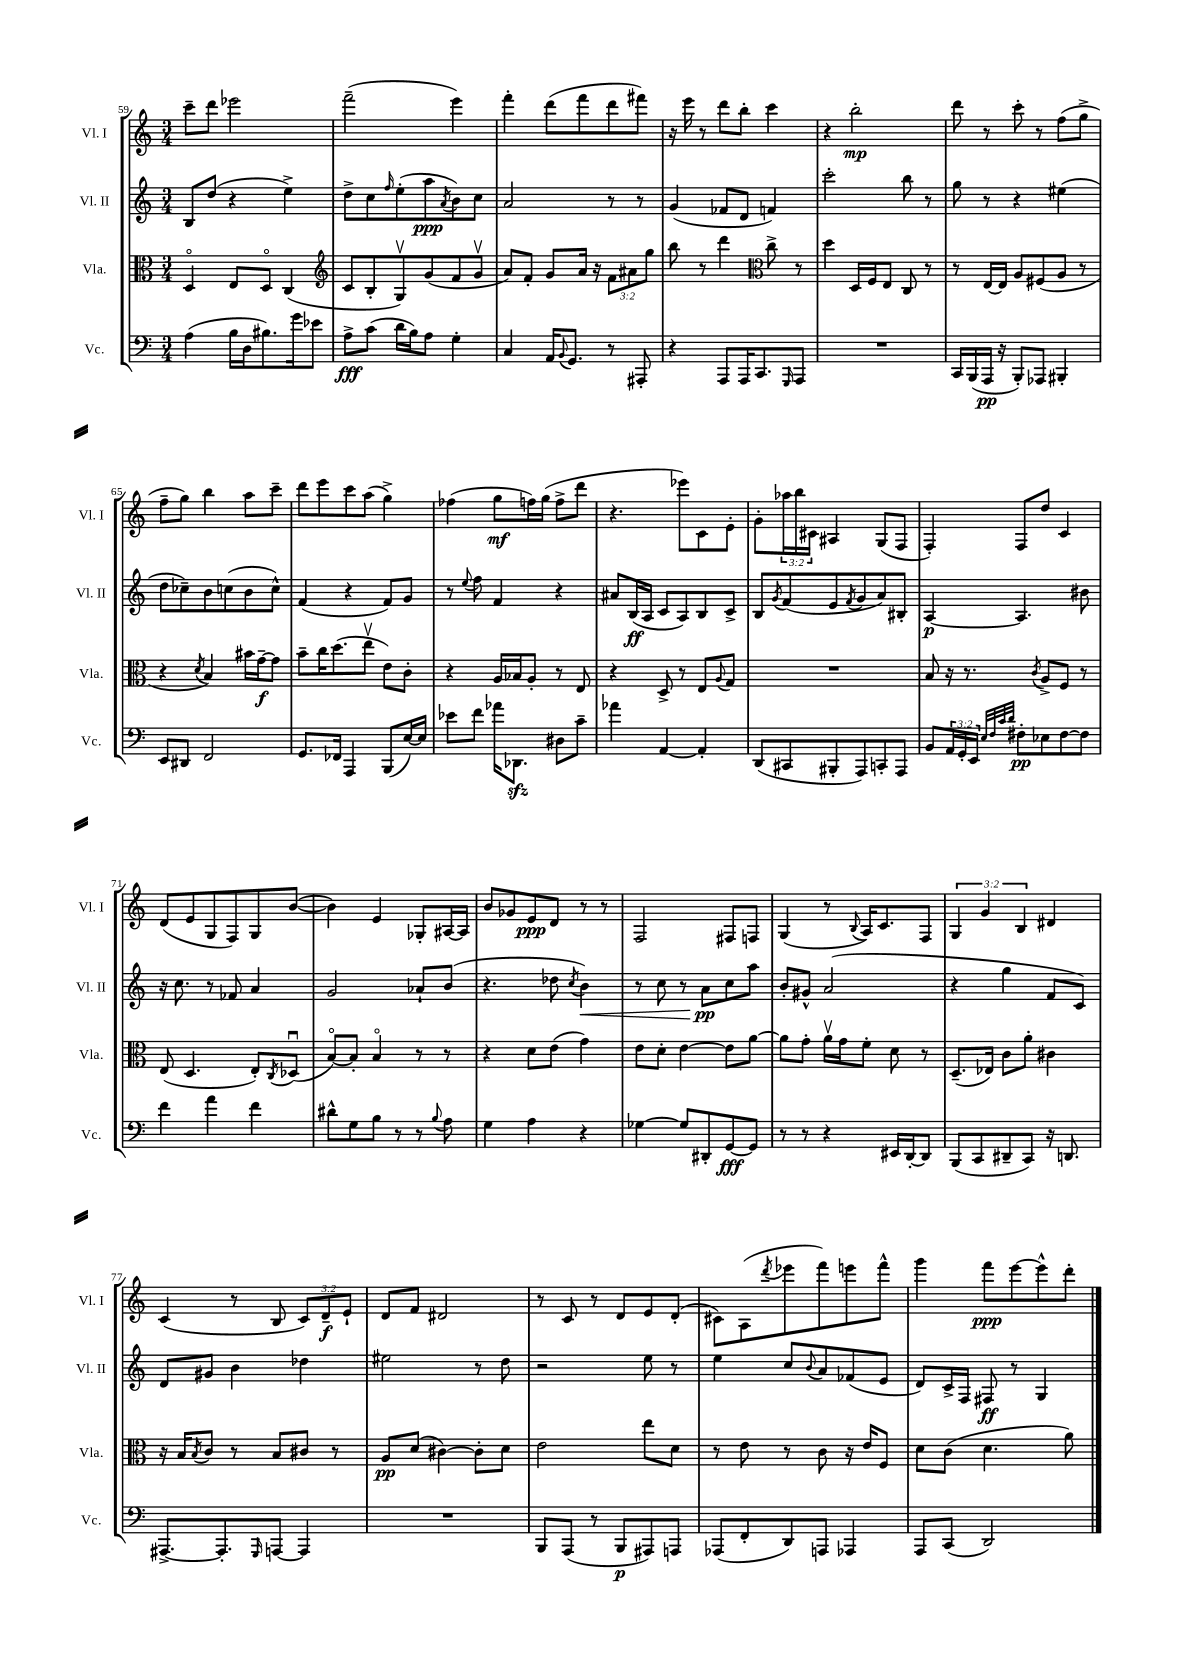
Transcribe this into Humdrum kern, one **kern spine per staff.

**kern	**dynam	**kern	**dynam	**kern	**dynam	**kern	**dynam
*part4	*part4	*part3	*part3	*part2	*part2	*part1	*part1
*staff4	*staff4	*staff3	*staff3	*staff2	*staff2	*staff1	*staff1
*I"Vc.	*	*I"Vla.	*	*I"Vl. II	*	*I"Vl. I	*
*I'Vc.	*	*I'Vla.	*	*I'Vl. II	*	*I'Vl. I	*
*clefF4	*	*clefC3	*	*clefG2	*	*clefG2	*
*k[]	*	*k[]	*	*k[]	*	*k[]	*
*M3/4	*	*M3/4	*	*M3/4	*	*M3/4	*
=59	=59	=59	=59	=59	=59	=59	=59
(4A\	.	4D/	.	8B/L	.	8ccc~\L	.
.	.	.	.	(8dd/J	.	8ddd\J	.
16B\LL	.	8E/L	.	4r	.	2eee-X\	.
16D\J	.	.	.	.	.	.	.
8.B#X\)	.	8D/J	.	.	.	.	.
.	.	(4C/	.	4ee^\)	.	.	.
16g\k	.	.	.	.	.	.	.
8e-X\J	.	.	.	.	.	.	.
=60	=60	=60	=60	=60	=60	=60	=60
*	*	*clefG2	*	*	*	*	*
8A^\L	fff	8c/L	.	8dd^\L	.	(2fff~\	.
(8c\J	.	8B'/	.	8cc\	.	.	.
.	.	.	.	16qqff/	.	.	.
16d\LL	.	8Gv/)	.	(8ee'\	.	.	.
16B\J)	.	.	.	.	.	.	.
8A\J	.	(8g/	.	8aa\	ppp	.	.
.	.	.	.	8qa/	.	.	.
4G'\	.	8f/	.	8b\)	.	4eee\)	.
.	.	8gv/J	.	8cc\J	.	.	.
=61	=61	=61	=61	=61	=61	=61	=61
4C/	.	8a/L)	.	2a/	.	4fff'\	.
.	.	8f'/J	.	.	.	.	.
16AA/KL	.	8g/L	.	.	.	(8ddd\L	.
8qqBB/	.	.	.	.	.	.	.
8.GG/J	.	.	.	.	.	.	.
.	.	16a/Jk	.	.	.	8fff\	.
.	.	16r	.	.	.	.	.
8r	.	12f\L	.	8r	.	8ddd\	.
.	.	12a#X\	.	.	.	.	.
8AAA#X'/	.	.	.	8r	.	8fff#X\J)	.
.	.	12gg\J	.	.	.	.	.
=62	=62	=62	=62	=62	=62	=62	=62
4r	.	8bb\	.	(4g/	.	16r	.
.	.	.	.	.	.	16eee\	.
.	.	8r	.	.	.	8r	.
8AAA/L	.	4ddd\	.	8f-X/L	.	8ddd\L	.
16AAA/K	.	.	.	8d/J	.	8bb'\J	.
8.CC/	.	.	.	.	.	.	.
*	*	*clefC3	*	*	*	*	*
.	.	8cc^\	.	4fn/)	.	4ccc\	.
16qqGGG/	.	.	.	.	.	.	.
8AAA/J	.	8r	.	.	.	.	.
=63	=63	=63	=63	=63	=63	=63	=63
2.r	.	4dd\	.	2ccc'\	.	4r	.
.	.	16D/LL	.	.	.	2bb'\	mp
.	.	16F/J	.	.	.	.	.
.	.	8E/J	.	.	.	.	.
.	.	8C/	.	8bb\	.	.	.
.	.	8r	.	8r	.	.	.
=64	=64	=64	=64	=64	=64	=64	=64
16CC/LL	.	8r	.	8gg\	.	8ddd\	.
(16BBB/	.	.	.	.	.	.	.
16AAA/JJ	pp	[16E/LL	.	8r	.	8r	.
16r	.	16E/JJ]	.	.	.	.	.
8BBB'/L)	.	8A/L	.	4r	.	8ccc'\	.
8AAA-X/J	.	(8F#X/	.	.	.	8r	.
4BBB#X'/	.	8A/J	.	(4ee#X\	.	(8ff\L	.
.	.	8r	.	.	.	8gg^\J	.
!!LO:LB:g=z
=65	=65	=65	=65	=65	=65	=65	=65
8EE/L	.	4r	.	8dd\L	.	8ff~\L	.
8DD#X/J	.	.	.	8cc-X~\)	.	8gg\J)	.
.	.	8qd/	.	.	.	.	.
2FF/	.	4B/)	.	8b\	.	4bb\	.
.	.	.	.	(8ccn\	.	.	.
.	.	16b#X\LL	.	8b\	.	8aa\L	.
.	.	[16g~\J	f	.	.	.	.
.	.	8g\J]	.	8cc^^\J)	.	8ccc~\J	.
=66	=66	=66	=66	=66	=66	=66	=66
8.GG/L	.	8b~\L	.	(4f/	.	8ddd\L	.
.	.	16cc\K	.	.	.	8eee\	.
16FF-X/Jk	.	(8.dd\	.	.	.	.	.
4AAA/	.	.	.	4r	.	8ccc\	.
.	.	8eev\J	.	.	.	(8aa\J	.
(8BBB/L	.	8e\L)	.	8f/L)	.	4gg^\)	.
[16E/L)	.	8c'\J	.	8g/J	.	.	.
16E/JJ]	.	.	.	.	.	.	.
=67	=67	=67	=67	=67	=67	=67	=67
8e-X\L	.	4r	.	8r	.	(4ff-X\	.
.	.	.	.	8qqee/	.	.	.
8f\J	.	.	.	8ff\	.	.	.
16a-X\KL	.	16A/LL	.	4f/	.	8gg\L	mf
8.DD-Xzz\J	.	16B-X/J	.	.	.	.	.
.	.	8A'/J	.	.	.	16ffn\L)	.
.	.	.	.	.	.	(16gg\JJ	.
8D#X\L	.	8r	.	4r	.	8ff^\L	.
8c~\J	.	8E/	.	.	.	8ddd\J	.
=68	=68	=68	=68	=68	=68	=68	=68
4a-X\	.	4r	.	8a#X/L	.	4.r	.
.	.	.	.	(16B/L	ff	.	.
.	.	.	.	16A/JJ	.	.	.
[4AA/	.	8D^/	.	8c/L	.	.	.
.	.	8r	.	8A/)	.	8eee-X\L)	.
4AA'/]	.	8E/L	.	8B/	.	8c\	.
.	.	8qqA/	.	.	.	.	.
.	.	8G/J	.	8c^/J	.	8e'\J	.
=69	=69	=69	=69	=69	=69	=69	=69
(8DD/L	.	2.r	.	8B/L	.	8g'\L	.
.	.	.	.	8qg/	.	.	.
8CC#X/	.	.	.	(8f/	.	24aa-X\L	.
.	.	.	.	.	.	24bb\	.
.	.	.	.	.	.	24c#X\JJ	.
8BBB#X'/	.	.	.	8e/	.	4A#X/	.
.	.	.	.	8qf/	.	.	.
8AAA/)	.	.	.	8g/	.	.	.
8CCn'/	.	.	.	8a/)	.	(8G/L	.
8AAA/J	.	.	.	8B#X'/J	.	8F/J	.
=70	=70	=70	=70	=70	=70	=70	=70
8BB/L	.	8B/	.	[4A/	p	4F'/)	.
24AA/L	.	16r	.	.	.	.	.
24GG'/	.	.	.	.	.	.	.
.	.	8.r	.	.	.	.	.
24EE/JJ	.	.	.	.	.	.	.
32qqE/LLL	.	.	.	.	.	.	.
32qqF/	.	.	.	.	.	.	.
32qqc/	.	.	.	.	.	.	.
32qqd/JJJ	.	.	.	.	.	.	.
8F#X'\L	pp	.	.	4.A/]	.	8F/L	.
.	.	8qc/	.	.	.	.	.
8E-X\	.	8A^/L	.	.	.	8dd/J	.
[8F#\	.	8F/J	.	.	.	4c/	.
8F#\J]	.	8r	.	8b#X\	.	.	.
!!LO:LB:g=z
=71	=71	=71	=71	=71	=71	=71	=71
4f\	.	(8E/	.	16r	.	(8d/L	.
.	.	.	.	8.cc\	.	.	.
.	.	4.D/	.	.	.	8e/	.
4a\	.	.	.	8r	.	8G/	.
.	.	.	.	8f-X/	.	8F/)	.
4f\	.	8E'/L)	.	4a/	.	8G/	.
.	.	8qC/	.	.	.	.	.
.	.	(8D-Xu/J	.	.	.	([8b/J	.
=72	=72	=72	=72	=72	=72	=72	=72
8d#X^^\L	.	[8B/L)	.	2g/	.	4b\])	.
8G\	.	8B'/J]	.	.	.	.	.
8B\J	.	4B/	.	.	.	4e/	.
8r	.	.	.	.	.	.	.
8r	.	8r	.	8a-X`/L	.	8G-X'/L	.
8qqB/	.	.	.	.	.	.	.
8A\	.	8r	.	(8b/J	.	[16A#X/L	.
.	.	.	.	.	.	16A#/JJ]	.
=73	=73	=73	=73	=73	=73	=73	=73
4G\	.	4r	.	4.r	.	8b/L	.
.	.	.	.	.	.	8g-X/	.
4A\	.	8d\L	.	.	.	8e/	ppp
.	.	(8e\J	.	8dd-X\	.	8d/J	.
.	.	.	.	8qcc/	.	.	.
!	!	!	!	!	!LO:HP:b	!	!
4r	.	4g\)	.	4b\)	<	8r	.
.	.	.	.	.	.	8r	.
=74	=74	=74	=74	=74	=74	=74	=74
[4G-X\	.	8e\L	.	8r	.	2F/	.
.	.	8d'\J	.	8cc\	.	.	.
8G-/L]	.	[4e\	.	8r	.	.	.
8DD#X'/	.	.	.	8a\L	pp	.	.
[8GG/	fff	8e\L]	.	8cc\	[	8F#X/L	.
8GG/J]	.	[8a\J	.	8aa\J	.	8Fn/J	.
=75	=75	=75	=75	=75	=75	=75	=75
8r	.	8a\L]	.	8b'/L	.	(4G/	.
8r	.	8g'\J	.	8g#X^^/J	.	.	.
4r	.	16av\LL	.	(2a/	.	8r	.
.	.	16g\J	.	.	.	.	.
.	.	.	.	.	.	8qqB/	.
.	.	8f'\J	.	.	.	16A/KL)	.
.	.	.	.	.	.	8.c/	.
16EE#X/LL	.	8d\	.	.	.	.	.
[16DD'/J	.	.	.	.	.	.	.
8DD/J]	.	8r	.	.	.	8F/J	.
=76	=76	=76	=76	=76	=76	=76	=76
(8BBB/L	.	(8.D~/L	.	4r	.	6G/	.
8CC/	.	.	.	.	.	.	.
.	.	.	.	.	.	6g/	.
.	.	16E-X/Jk)	.	.	.	.	.
8DD#X~/	.	8c\L	.	4gg\	.	.	.
.	.	.	.	.	.	6B/	.
8CC/J)	.	8a'\J	.	.	.	.	.
16r	.	4c#X\	.	8f/L	.	4d#X/	.
8.DDn/	.	.	.	.	.	.	.
.	.	.	.	8c/J)	.	.	.
!!LO:LB:g=z
=77	=77	=77	=77	=77	=77	=77	=77
[8.AAA#X^/L	.	16r	.	8d/L	.	(4c/	.
.	.	16B/KL	.	.	.	.	.
.	.	8qB/	.	.	.	.	.
.	.	8c/J	.	8g#X/J	.	.	.
8.AAA#'/]	.	.	.	.	.	.	.
.	.	8r	.	4b\	.	8r	.
16qqGGG/	.	.	.	.	.	.	.
[8AAAn/J	.	8B/L	.	.	.	8B/	.
4AAA/]	.	8c#X/J	.	4dd-X\	.	12c/L)	.
.	.	.	.	.	.	12d~/	f
.	.	8r	.	.	.	.	.
.	.	.	.	.	.	12e`/J	.
=78	=78	=78	=78	=78	=78	=78	=78
2.r	.	8A/L	pp	2ee#X\	.	8d/L	.
.	.	(8d/J	.	.	.	8f/J	.
.	.	[4c#X\)	.	.	.	2d#X/	.
.	.	8c#'\L]	.	8r	.	.	.
.	.	8d\J	.	8dd\	.	.	.
=79	=79	=79	=79	=79	=79	=79	=79
8BBB/L	.	2e\	.	2r	.	8r	.
(8AAA/J	.	.	.	.	.	8c/	.
8r	.	.	.	.	.	8r	.
8BBB/L	p	.	.	.	.	8d/L	.
8AAA#X/)	.	8ee\L	.	8ee\	.	8e/	.
8AAAn/J	.	8d\J	.	8r	.	(8d'/J	.
=80	=80	=80	=80	=80	=80	=80	=80
(8AAA-X/L	.	8r	.	4ee\	.	8c#X\L)	.
8FF'/	.	8e\	.	.	.	(8A\	.
.	.	.	.	.	.	8qddd/	.
8DD/)	.	8r	.	8cc/L	.	8eee-X\	.
.	.	.	.	8qqb/	.	.	.
8AAAn/J	.	8c\	.	8a/	.	8fff\)	.
4AAA-X/	.	16r	.	(8f-X/	.	8eeen\	.
.	.	16e/KL	.	.	.	.	.
.	.	8F/J	.	8e/J	.	8fff^^\J	.
=81	=81	=81	=81	=81	=81	=81	=81
8AAA/L	.	8d\L	.	8d/L)	.	4ggg\	.
(8CC/J	.	(8c\J	.	16c^/L	.	.	.
.	.	.	.	16F/JJ	.	.	.
2DD/)	.	4.d\	.	8F#X/	ff	8fff\L	ppp
.	.	.	.	8r	.	[8eee\	.
.	.	.	.	4G/	.	8eee^^\]	.
.	.	8a\)	.	.	.	8ddd'\J	.
==	==	==	==	==	==	==	==
*-	*-	*-	*-	*-	*-	*-	*-
